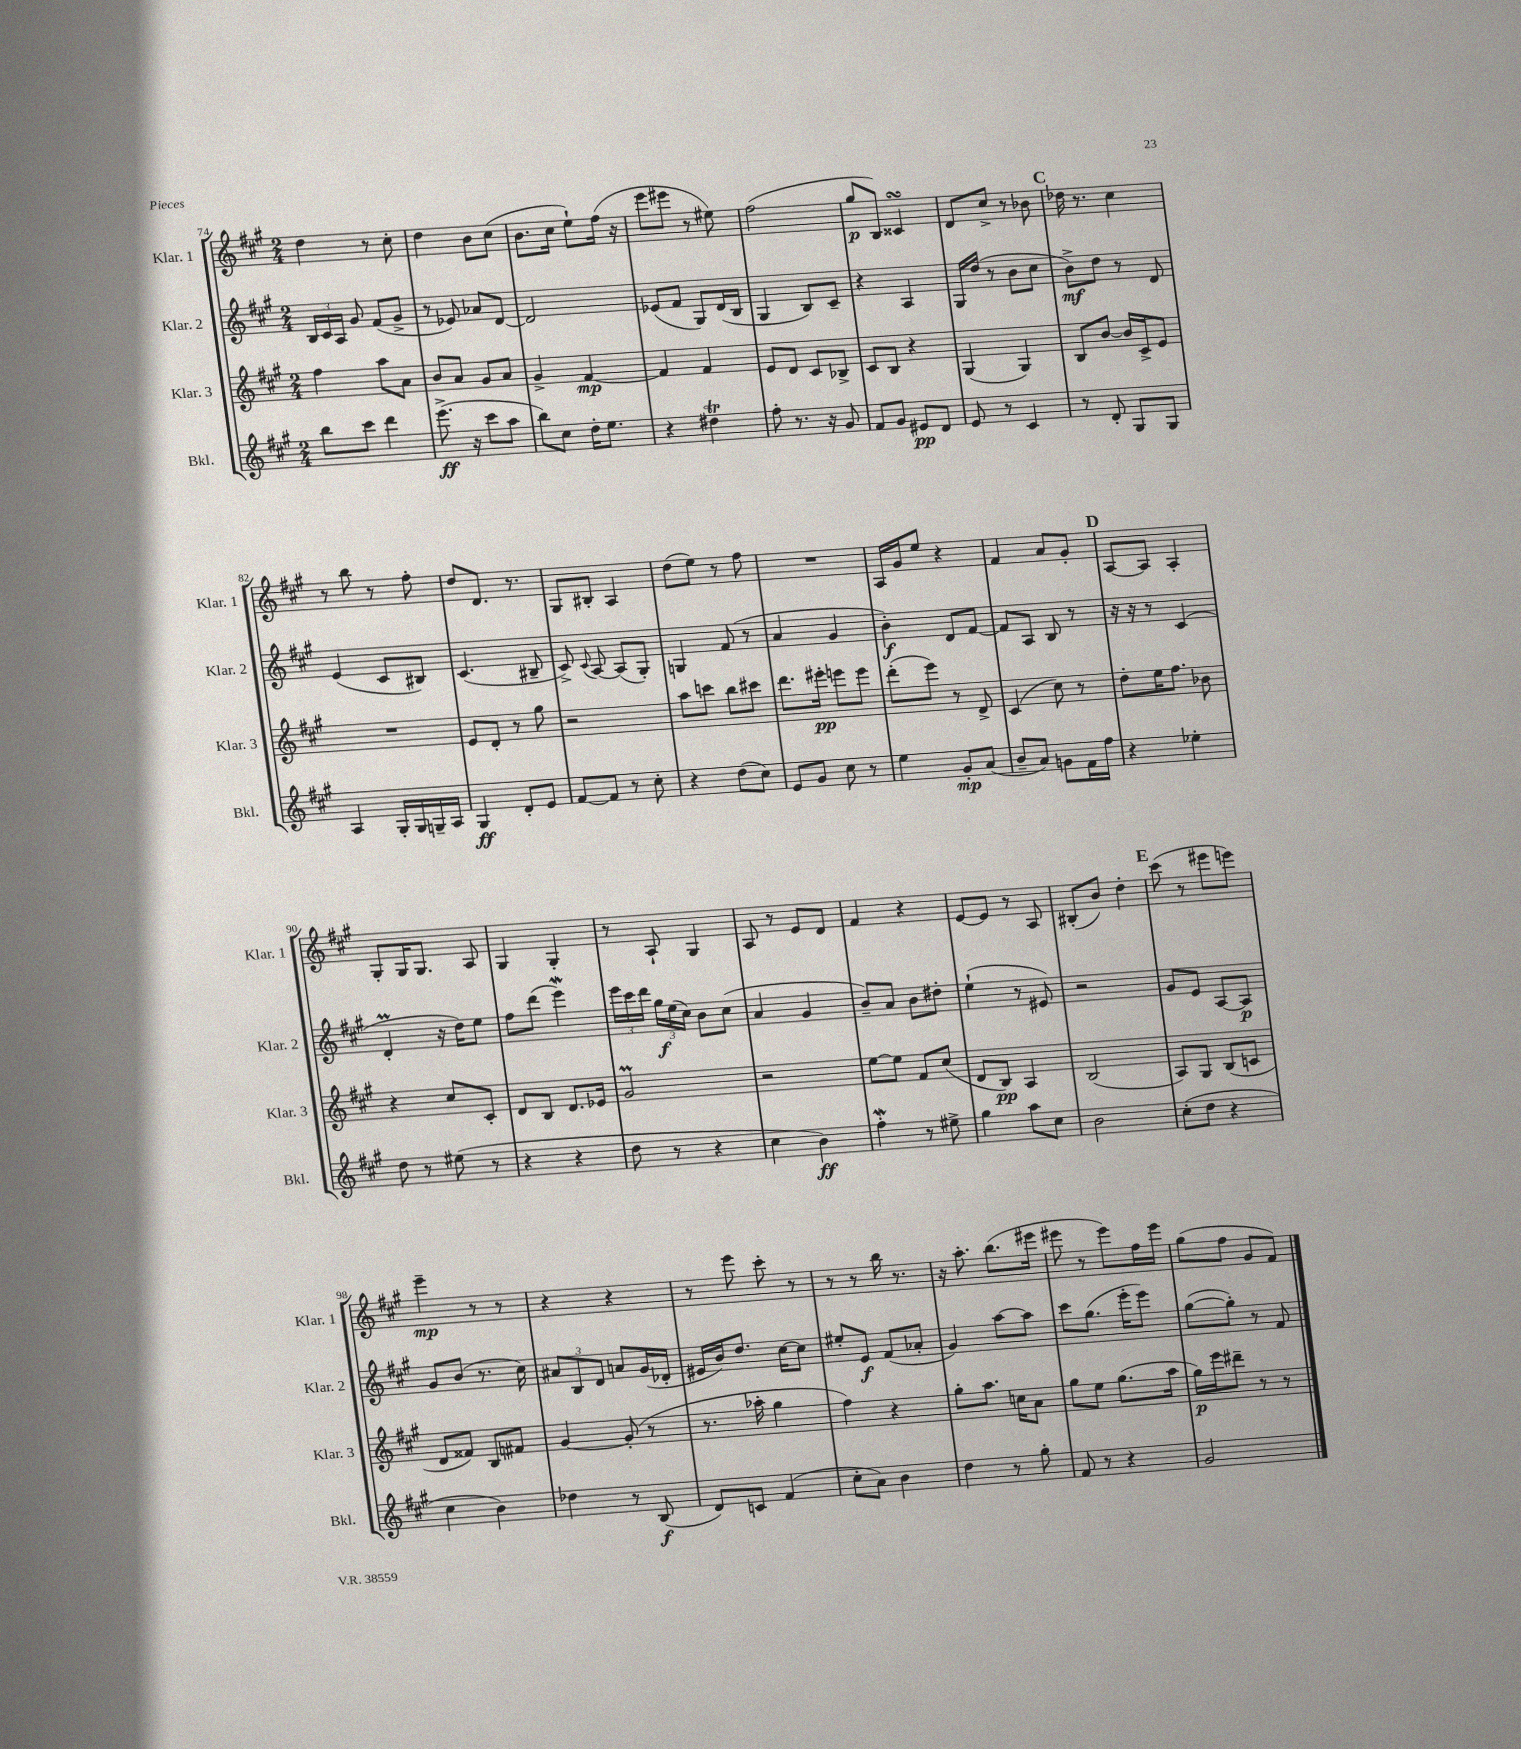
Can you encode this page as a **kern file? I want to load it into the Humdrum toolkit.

**kern	**kern	**kern	**kern
*staff4	*staff3	*staff2	*staff1
*clefG2	*clefG2	*clefG2	*clefG2
*k[f#c#g#]	*k[f#c#g#]	*k[f#c#g#]	*k[f#c#g#]
*M2/4	*M2/4	*M2/4	*M2/4
8bb	4ff#	24B	4dd
.	.	24c#	.
.	.	24A	.
8ccc#	.	8g#	.
4ddd	8aa	(8f#	8r
.	8a	8g#^	8cc#'
=	=	=	=
(8.eee^	8b	8r	4dd
.	8a	8e-)	.
16r	.	.	.
8ccc#	8g#	8a-	8b
8aa	8a	[8d	(8cc#
=	=	=	=
8bb)	4g#^	2d]	8.b
8cc#	.	.	.
.	.	.	16cc#
16dd'	[4f#	.	8ee`)
8.ee	.	.	.
.	.	.	(16ff#
.	.	.	16r
=	=	=	=
4r	4f#]	(8e-	8eee
.	.	8f#	8eee#
4dd#	4f#	8G#)	8r
.	.	(16d	8ee#)
.	.	16B	.
=	=	=	=
8ff#'	8e	4G#	(2ff#
8.r	8d	.	.
.	8c#	8B)	.
16r	.	.	.
8g#	8B-^	8c#~	.
=	=	=	=
8f#	8c#	4r	8gg#
8g#	8B	.	8B)
8e#	4r	4A	4c##
8d	.	.	.
=	=	=	=
8e	(4G#	16G#	8d
.	.	(16dd	.
8r	.	8r	8cc#^
4c#	4G#)	8b	8r
.	.	8cc#	8b-
=	=	=	=
8r	8B	8b^)	16dd-
.	.	.	8.r
8d'	[8b	8dd	.
8G#	16b]	8r	4cc#
.	16c#^	.	.
8G#	8e	8d	.
=	=	=	=
4A	2r	(4e	8r
.	.	.	8bb
16G#'	.	8c#	8r
16G#	.	.	.
16G~	.	8B#)	8ff#'
16A	.	.	.
=	=	=	=
4G#	8e	(4.c#	8dd
.	8d'	.	8.d
8d'	8r	.	.
.	.	.	8.r
8e	8gg#	8B#~	.
=	=	=	=
[8f#	2r	8c#^)	8G#
.	.	8qqc#	.
8f#]	.	[8A	8B#'
8r	.	(8A]	4A
8cc#'	.	8G#')	.
=	=	=	=
4r	8aa	4G	(8dd
.	8ccc	.	8ee)
(8dd	8bb	(8f#	8r
8cc#)	8ccc#	8r	8ff#
=	=	=	=
8e	8.ddd	4a	2r
8g#	.	.	.
.	16eee#'	.	.
8cc#	8eee	4g#	.
8r	8eee	.	.
=	=	=	=
4ee	(8ddd'	4b')	16A
.	.	.	16g#
.	8eee)	.	8ee
8g#'	8r	8d	4r
(8a	8d^	[8f#	.
=	=	=	=
8b~	(4c#	8f#]	4f#
8a)	.	8A	.
8g	8cc#)	8B	8a
16f#	8r	8r	8g#'
16ff#	.	.	.
=	=	=	=
4r	8dd'	16r	[8A
.	.	16r	.
.	16ee	8r	8A]
.	8.ff#	.	.
4ee-'	.	(4c#	4A'
.	8b-	.	.
=	=	=	=
8dd	4r	4d'	8G#'
8r	.	.	16G#
.	.	.	8.G#
(8ee#	8cc#	16r	.
.	.	16dd)	.
8r	8c#'	8ee	8A
=	=	=	=
4r	8d	8ff#	4G#
.	8B	(8ddd	.
4r	8.d	4eee)	4G#'
.	16e-	.	.
=	=	=	=
8dd	2g#	24eee	8r
.	.	24ccc#	.
.	.	24ddd	.
8r	.	24gg#	8A`
.	.	(24ee	.
.	.	24cc#)	.
4r	.	8b	4G#
.	.	(8cc#	.
=	=	=	=
4cc#	2r	4a	8A
.	.	.	8r
4b)	.	4g#	8e
.	.	.	8d
=	=	=	=
4ff#'	[8ee	8b~)	4f#
.	8ee]	8a	.
8r	8f#	8b	4r
8ee#^	(8cc#	8dd#'	.
=	=	=	=
4gg#	8d	(4ee`	[8e
.	8B)	.	8e]
8aa	4A	8r	8r
8cc#	.	8e#)	8A
=	=	=	=
2b	(2B	2r	(8B#'
.	.	.	8b)
.	.	.	4dd'
=	=	=	=
(8cc#'	8A)	8g#	(8ccc#
8dd	8G#	8e	8r
4r	(8B	[8A	8eee#
.	8c	8A]	8eee)
=	=	=	=
4cc#	8d	8g#	4eee~
.	8f##)	(8b	.
4b)	8B	8.r	8r
.	8f#	.	8r
.	.	16cc#)	.
=	=	=	=
4dd-	[4g#	12a#	4r
.	.	12B	.
.	.	12d	.
8r	(8g#']	8a	4r
(8B	8r	(16g#	.
.	.	16d-'	.
=	=	=	=
8d)	8.r	16e#	8r
.	.	16b)	.
8c	.	8.dd	8eee
.	16aa-'	.	.
(4f#	4gg#	.	8ccc#'
.	.	[16cc#	.
.	.	8cc#]	8r
=	=	=	=
8cc#'	4ff#)	8ee#'	8r
8a)	.	8e	8r
4b	4r	(8f#	16bb
.	.	.	8.r
.	.	8a-'	.
=	=	=	=
4dd	8gg#'	4g#)	16r
.	.	.	8.aa'
.	8.aa	.	.
8r	.	[8aa	(8.bb
.	16cc	.	.
8gg#'	8a	8aa]	.
.	.	.	16eee#
=	=	=	=
8f#	8gg#	8ccc#	8eee#
8r	8ee	(8.gg#	8r
4r	(8.gg#	.	8eee#)
.	.	16eee'	.
.	.	8eee)	16ff#
.	16aa	.	16eee#
=	=	=	=
2g#	16gg#)	([8gg#	(8gg#
.	16eee	.	.
.	8ddd#~	8gg#'])	8ff#
.	8r	8r	8g#
.	8r	8f#	8f#)
==	==	==	==
*-	*-	*-	*-
